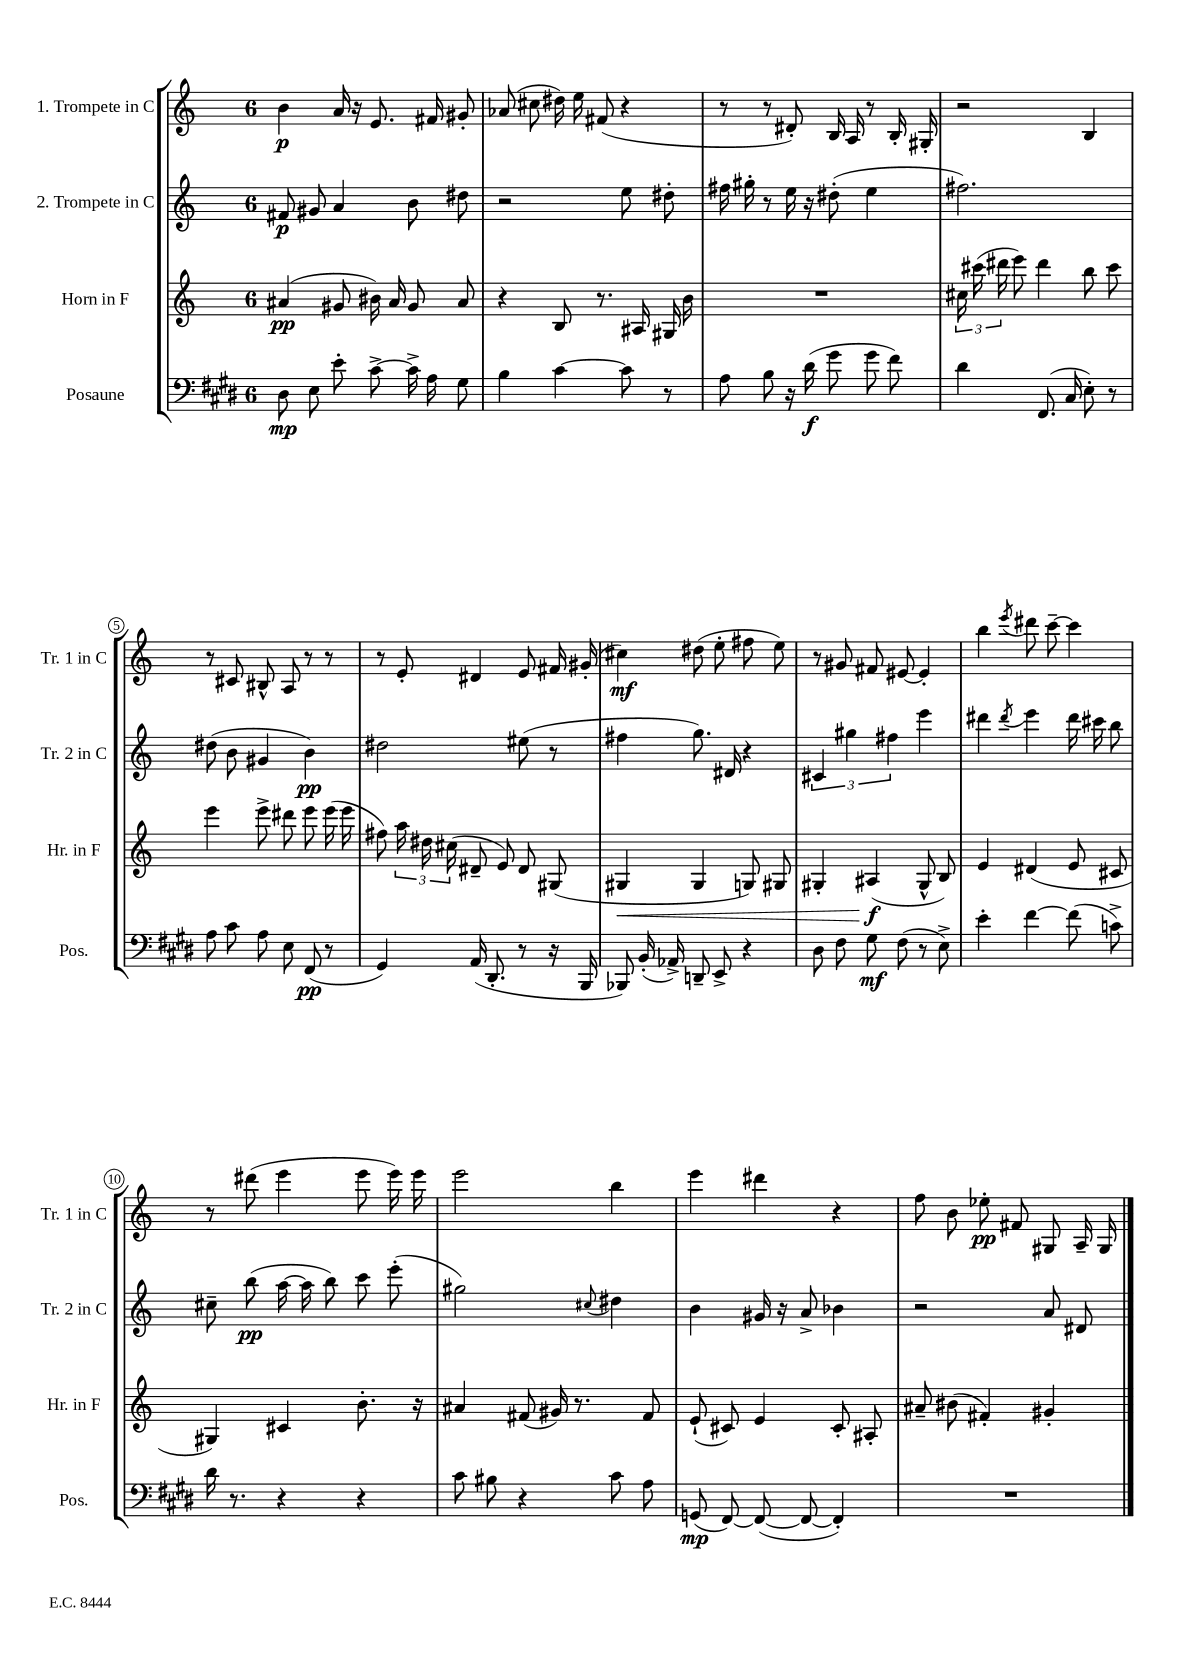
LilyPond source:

<<
\new StaffGroup <<
\new Staff = "s0" \with { instrumentName = "1. Trompete in C" shortInstrumentName = "Tr. 1 in C" } {
    \clef treble \key c \major \once \override Staff.TimeSignature.style = #'single-digit \time 6/8
    \autoBeamOff b'4\p a'16 r16 e'8. fis'16 gis'8-. |
    aes'8( cis''8 dis''16) e''16 fis'8( r4 |
    r8 r8 dis'8-.) b16 a16 r8 b16-. gis16-. |
    r2 b4 |
    r8 cis'8 bis8-^ a8 r8 r8 |
    r8 e'8-. dis'4 e'8 fis'16 gis'16-.( |
    cis''4\mf) dis''8( e''8-. fis''8 e''8) |
    r8 gis'8 fis'8 eis'8~ eis'4-. |
    b''4 \acciaccatura { e'''8 } dis'''8 c'''8~-- c'''4 |
    r8 dis'''8( e'''4 e'''8 e'''16) e'''16 |
    e'''2 b''4 |
    e'''4 dis'''4 r4 |
    f''8 b'8 ees''8-.\pp fis'8 gis8 a16-- gis16 \bar "|." |
}
\new Staff = "s1" \with { instrumentName = "2. Trompete in C" shortInstrumentName = "Tr. 2 in C" } {
    \clef treble \key c \major \once \override Staff.TimeSignature.style = #'single-digit \time 6/8
    \autoBeamOff fis'8\p gis'8 a'4 b'8 dis''8 |
    r2 e''8 dis''8-. |
    fis''16 gis''16-. r8 e''16 r16 dis''8-.( e''4 |
    fis''2.) |
    dis''8( b'8 gis'4 b'4\pp) |
    dis''2 eis''8( r8 |
    fis''4 g''8.) dis'16 r4 |
    \tuplet 3/2 { cis'4 gis''4 fis''4 } e'''4 |
    dis'''4 \acciaccatura { dis'''8 } e'''4 dis'''16 cis'''16 b''8 |
    cis''8-- b''8\pp( a''16~ a''16 b''8) c'''8 e'''8-.( |
    gis''2) \appoggiatura { cis''8 } dis''4 |
    b'4 gis'16 r16 a'8-> bes'4 |
    r2 a'8 dis'8 \bar "|." |
}
\new Staff = "s2" \with { instrumentName = "Horn in F" shortInstrumentName = "Hr. in F" } {
    \clef treble \key c \major \once \override Staff.TimeSignature.style = #'single-digit \time 6/8
    \autoBeamOff ais'4\pp( gis'8 bis'16) ais'16 gis'8 ais'8 |
    r4 b8 r8. ais16 gis16 b'16 |
    R2. |
    \tuplet 3/2 { cis''16 cis'''16( dis'''16 } e'''8) dis'''4 b''8 cis'''8 |
    e'''4 e'''8-> dis'''8 e'''8 e'''16( e'''16 |
    fis''8) \tuplet 3/2 { a''16 dis''16 cis''16( } dis'8-- e'8) dis'8 gis8( |
    gis4\< gis4 g8) gis8 |
    gis4-. ais4\f\!( gis8-^ b8) |
    e'4 dis'4( e'8 cis'8 |
    gis4) cis'4 b'8.-. r16 |
    ais'4 fis'8( gis'16) r8. fis'8 |
    e'8-!( cis'8) e'4 cis'8-. ais8-. |
    ais'8-- bis'8( fis'4-.) gis'4-. \bar "|." |
}
\new Staff = "s3" \with { instrumentName = "Posaune" shortInstrumentName = "Pos." } {
    \clef bass \key e \major \once \override Staff.TimeSignature.style = #'single-digit \time 6/8
    \autoBeamOff dis8\mp e8 e'8-. cis'8~-> cis'16-> a16 gis8 |
    b4 cis'4~ cis'8 r8 |
    a8 b8 r16 dis'16\f( gis'8 gis'8 fis'8) |
    dis'4 fis,8.( cis16 e8-.) r8 |
    a8 cis'8 a8 e8 fis,8\pp( r8 |
    gis,4) a,16( dis,8.-. r8 r16 b,,16 |
    bes,,8) b,16-.( aes,16->) d,8-- e,8-> r4 |
    dis8 fis8 gis8\mf fis8( r8 e8->) |
    e'4-. fis'4~ fis'8( c'8->) |
    dis'16 r8. r4 r4 |
    cis'8 bis8 r4 cis'8 a8 |
    g,8\mp( fis,8~) fis,8~( fis,8~ fis,4-.) |
    R2. \bar "|." |
}
>>
>>
\layout { \context { \Score \override BarNumber.stencil = #(make-stencil-circler 0.1 0.3 ly:text-interface::print) } }
